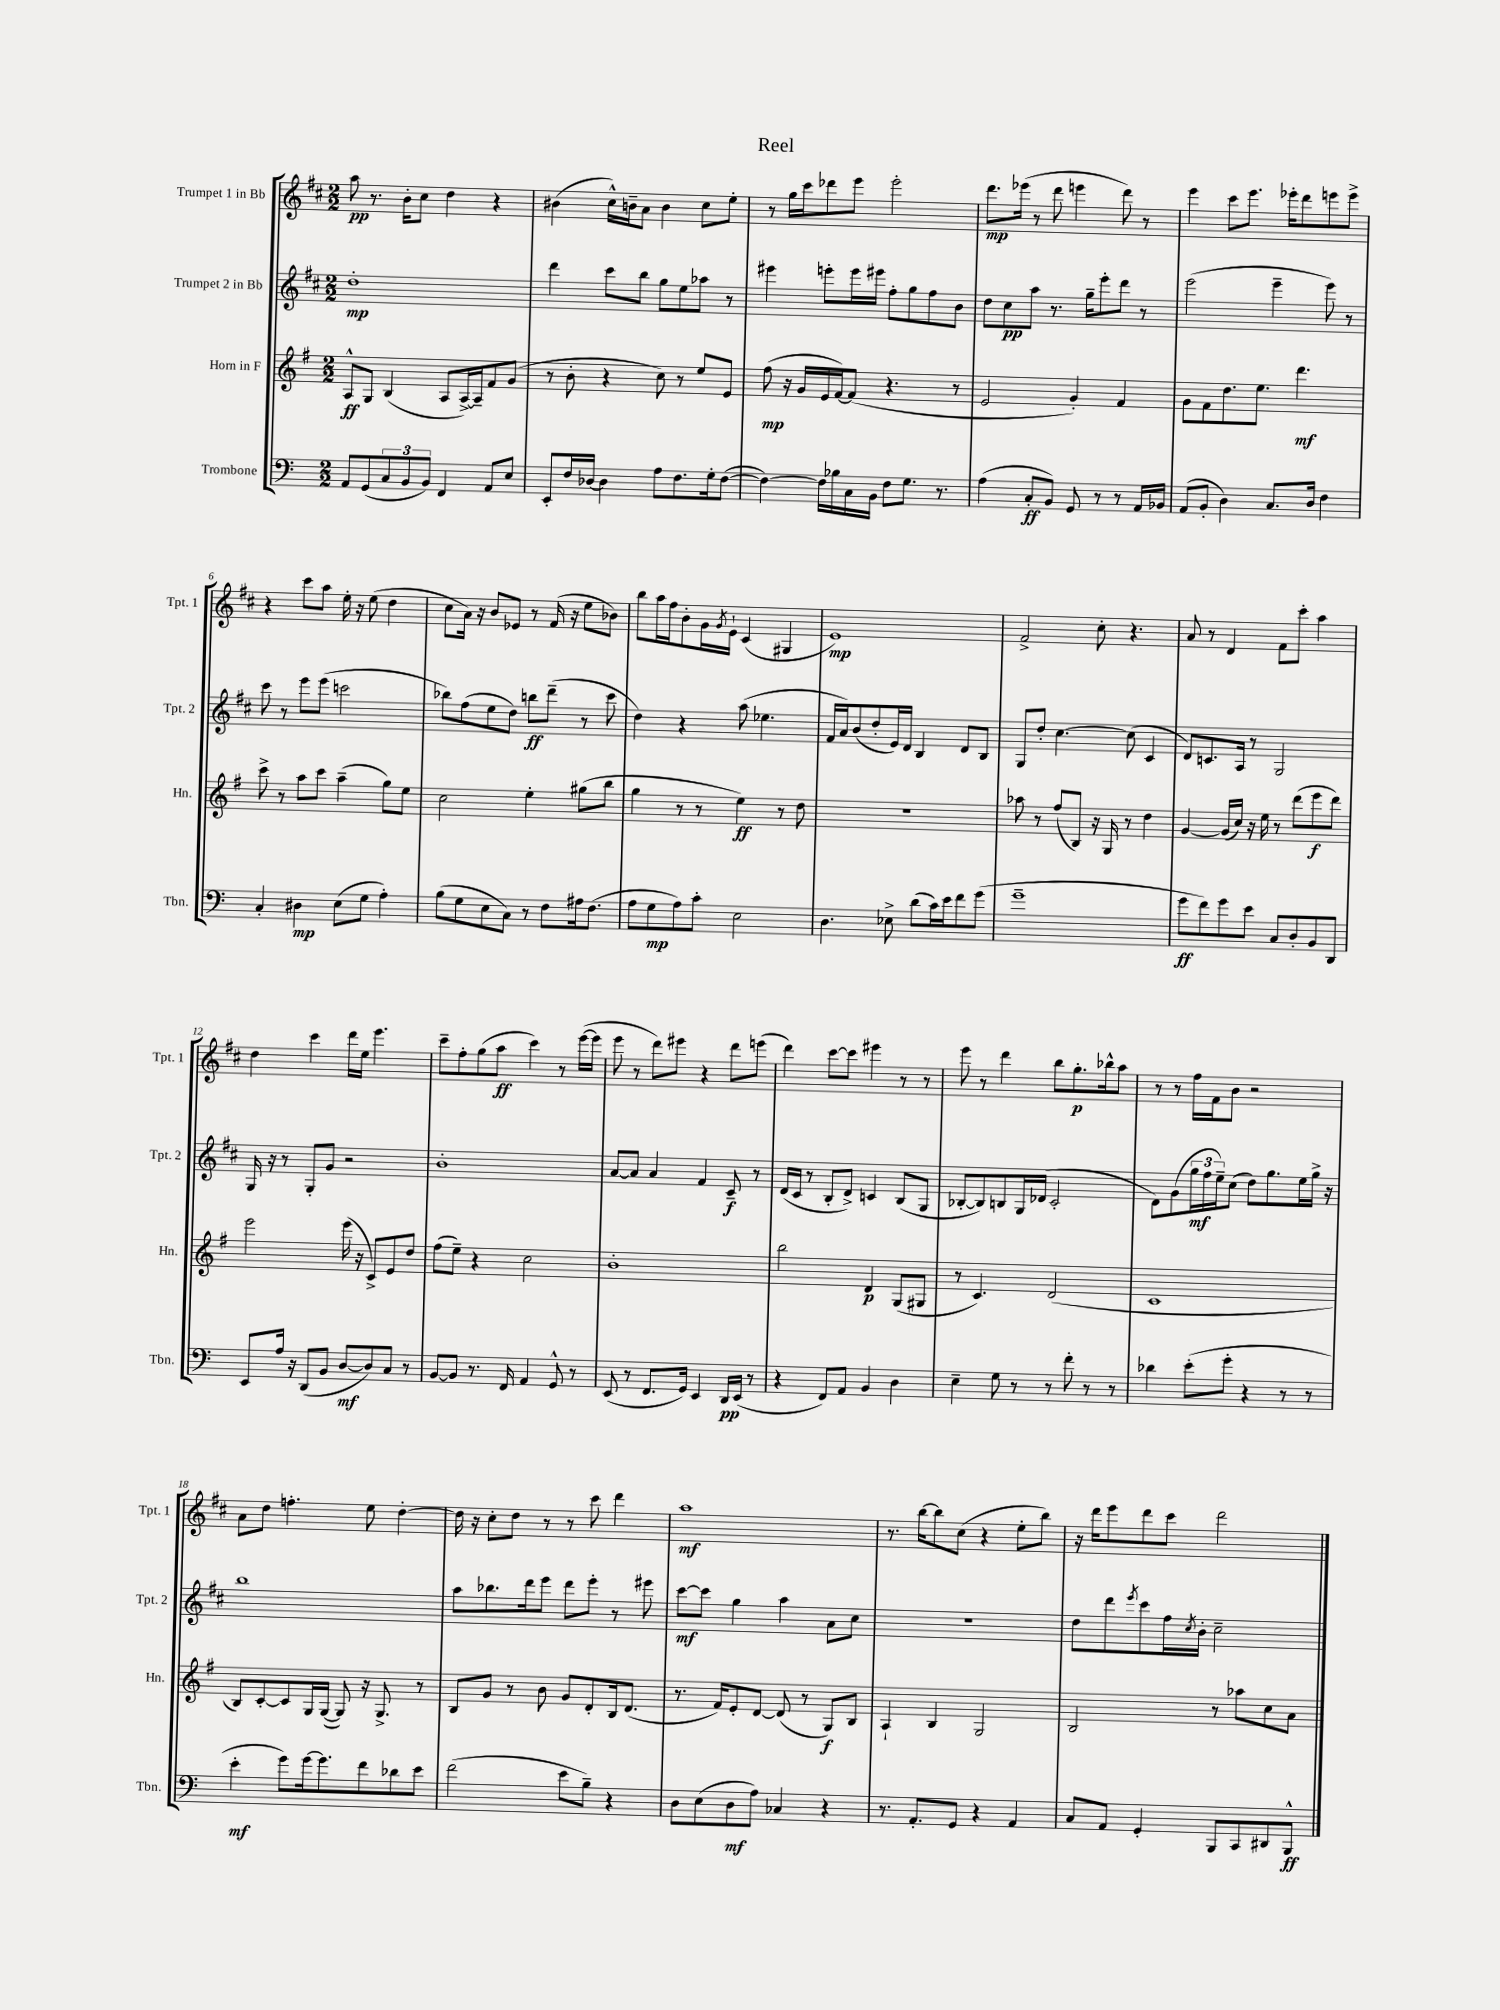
\header { title = "Reel" }
<<
\new StaffGroup <<
\new Staff = "s0" \with { instrumentName = "Trumpet 1 in Bb" shortInstrumentName = "Tpt. 1" } {
    \clef treble \key d \major \numericTimeSignature \time 2/2
    a''8\pp r8. b'16-. cis''8 d''4 r4 |
    bis'4( cis''16-^) b'16-- a'8 b'4 cis''8 e''8-. |
    r8 g''16 cis'''16 des'''8 e'''8 e'''2-. |
    d'''8.\mp ees'''16( r8 d'''8 e'''4 d'''8) r8 |
    e'''4 cis'''8 e'''8. ees'''16-. d'''8 e'''8 e'''8-> |
    r4 cis'''8 a''8 e''16-. r16 e''8( d''4 |
    cis''8 a'16) r16 b'8 ees'8 r8 fis'16( r16 e''8 bes'8) |
    b''8 a''16 fis''16 b'8-. g'16 \acciaccatura { g'8 } e'16-! cis'4( gis4 |
    e'1\mp) |
    fis'2-> cis''8-. r4. |
    a'8 r8 d'4 fis'8 cis'''8-. a''4 |
    d''4 cis'''4 d'''16 e''16 e'''4. |
    cis'''8-- fis''8-. g''8( a''8\ff cis'''4) r8 e'''16~( e'''16 |
    e'''8 r8 d'''8) eis'''8 r4 d'''8 e'''8( |
    d'''4) cis'''8~ cis'''8 eis'''4 r8 r8 |
    e'''8 r8 d'''4 b''8 g''8.-.\p bes''16-^ a''8 |
    r8 r8 fis''16 fis'16 b'8 r2 |
    a'8 d''8 f''4.-. e''8 d''4~-. |
    d''16 r16 cis''8-. d''8 r8 r8 cis'''8 d'''4 |
    a''1\mf |
    r8. b''16~ b''8 cis''8( r4 e''8-. b''8) |
    r16 d'''16 e'''8 d'''8 cis'''8 d'''2 \bar "|." |
}
\new Staff = "s1" \with { instrumentName = "Trumpet 2 in Bb" shortInstrumentName = "Tpt. 2" } {
    \clef treble \key d \major \numericTimeSignature \time 2/2
    d''1-.\mp |
    d'''4 cis'''8 b''8 g''8 e''8 aes''8 r8 |
    eis'''4 e'''8-. e'''16 eis'''16 fis''8-. g''8 fis''8 b'8 |
    d''8 cis''8\pp a''8 r8. g''16-- e'''8-. d'''8 r8 |
    e'''2( e'''4-- e'''8) r8 |
    cis'''8 r8 e'''8 e'''8( c'''2 |
    bes''8) fis''8( e''8 d''8) b''8\ff d'''8--( r8 cis'''8 |
    d''4) r4 a''8( ees''4. |
    fis'16 a'16) b'8( d''8-. e'16) d'16 b4 d'8 b8 |
    g8 d''8-. cis''4.~ cis''8( cis'4 |
    d'8) c'8. a16 r8 g2 |
    g16 r16 r8 g8-. g'8 r2 |
    b'1-. |
    a'8~ a'8 a'4 fis'4 cis'8--\f r8 |
    d'16( cis'16 r8 b8-. d'8->) c'4 b8( g8 |
    bes8~-. bes8) b8 g16 des'16( cis'2-. |
    d'8) g'8( \tuplet 3/2 { g''16\mf fis''16 e''16--) } cis''8( d''8) g''8. e''16 g''16-> r16 |
    b''1 |
    a''8 bes''8. d'''16 e'''8 d'''8 e'''8-. r8 eis'''8 |
    cis'''8~\mf cis'''8 g''4 a''4 a'8 cis''8 |
    R1 |
    d''8 d'''8 \acciaccatura { e'''8 } cis'''8 fis''16 \acciaccatura { cis''8 } b'16-. cis''2-- \bar "|." |
}
\new Staff = "s2" \with { instrumentName = "Horn in F" shortInstrumentName = "Hn." } {
    \clef treble \key g \major \numericTimeSignature \time 2/2
    a8-^\ff g8 b4( a8 a16~->) a16-- fis'8 g'8( |
    r8 b'8-. r4 c''8) r8 e''8 e'8 |
    fis''8\mp( r16 g'16 e'16 fis'16~) fis'8( r4. r8 |
    e'2 g'4-.) fis'4 |
    g'8 fis'8 d''8. e''8. d'''4.\mf |
    c'''8-> r8 a''8 c'''8 a''4--( g''8) e''8 |
    c''2 e''4-. gis''8( b''8 |
    g''4 r8 r8 e''4\ff) r8 d''8 |
    r1 |
    aes''8 r8 fis''8( b8) r16 g16 r8 d''4 |
    g'4~ g'16( c''16) r16 e''16 r8 d'''8( e'''8\f d'''8) |
    e'''2 e'''16( r16 c'8->) e'8 d''8 |
    fis''8( e''8--) r4 c''2 |
    b'1-. |
    b''2 d'4\p g8( gis8 |
    r8 c'4.) d'2( |
    c'1 |
    b8) c'8~-. c'8 g16 g16~( g8) r16 g8.-> r8 |
    b8 g'8 r8 b'8 g'8 d'8-. b16 d'8.( |
    r8. fis'16) e'8-. d'8~ d'8( r8 g8\f) b8 |
    a4-! b4 g2 |
    b2 r8 aes''8 c''8 a'8 \bar "|." |
}
\new Staff = "s3" \with { instrumentName = "Trombone" shortInstrumentName = "Tbn." } {
    \clef bass \key c \major \numericTimeSignature \time 2/2
    a,8 g,8( \tuplet 3/2 { c8 b,8 b,8) } f,4 a,8 e8 |
    e,8-. f16 des16~ des4 a8 f8. g16-. f8~( |
    f4~) f16 bes16 c16 b,16 f8 g8. r8. |
    a4( c8-.\ff b,8) g,8 r8 r8 a,16 bes,16 |
    a,8( b,8-. d4) c8. d16 f4 |
    c4-. dis4\mp e8( g8 a4-.) |
    b8( g8 e8 c8) r8 f8 ais16 f8.( |
    a8 g8\mp a8) c'8-. e2 |
    d4. ees8-> d'8( c'16) e'16 f'8 g'8( |
    g'1-- |
    g'8\ff f'8) g'8 e'8 c8 d8-. b,8 d,8 |
    e,8 a16 r16 d,8( b,8 d8~\mf d8) c8 r8 |
    b,8~ b,8 r8. f,16 a,4 g,8-^ r8 |
    e,8( r8 f,8. g,16) e,4 d,16\pp e,16( r8 |
    r4 f,8) a,8 b,4 d4 |
    e4-- g8 r8 r8 f'8-. r8 r8 |
    des'4 e'8-.( g'8-. r4 r8 r8 |
    e'4-.\mf g'8) g'16~ g'8. f'8 des'8 e'8 |
    f'2( e'8 b8--) r4 |
    d8 e8( d8\mf a8) ces4 r4 |
    r8. a,8.-. g,8 r4 a,4 |
    c8 a,8 g,4-. b,,8 c,8 dis,8 b,,8-^\ff \bar "|." |
}
>>
>>
